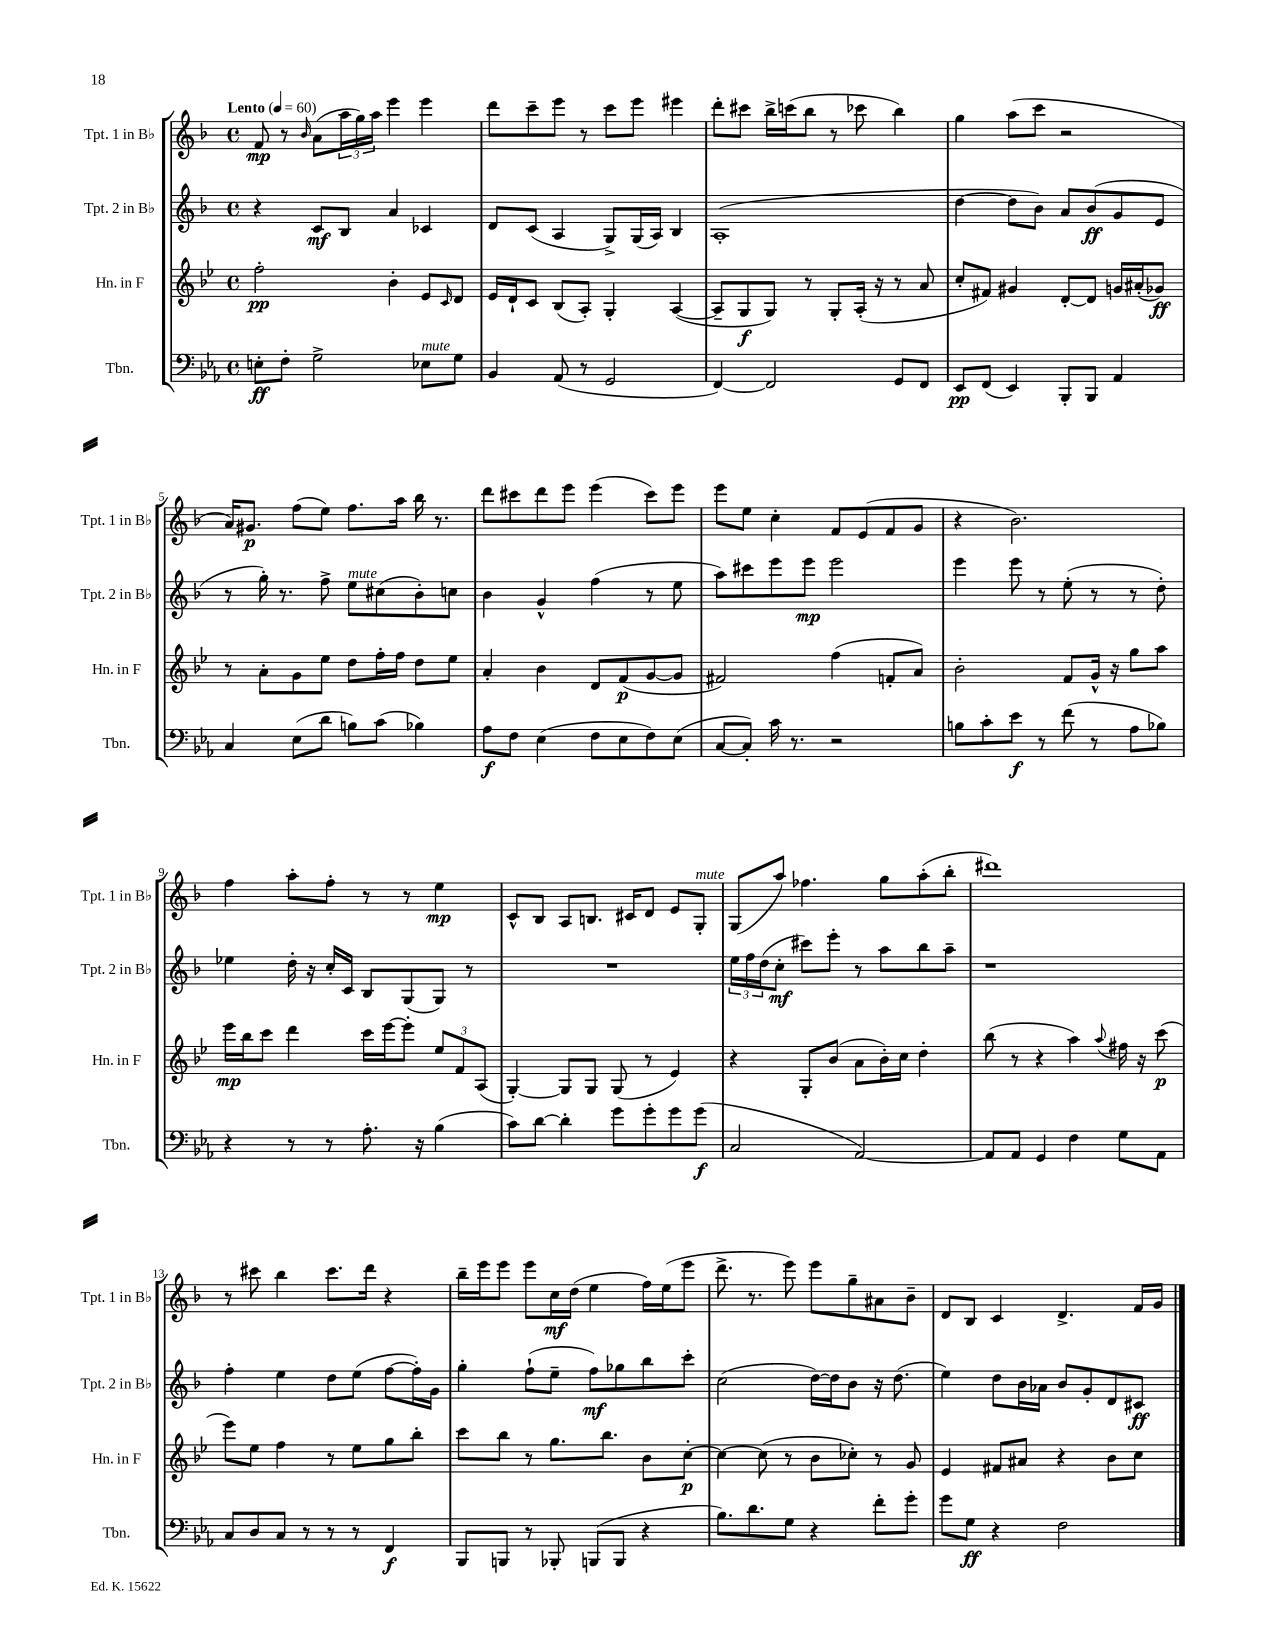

**kern	**kern	**kern	**kern
*staff4	*staff3	*staff2	*staff1
*clefF4	*clefG2	*clefG2	*clefG2
*k[b-e-a-]	*k[b-e-]	*k[b-]	*k[b-]
*M4/4	*M4/4	*M4/4	*M4/4
*met(c)	*met(c)	*met(c)	*met(c)
*MM60	*MM60	*MM60	*MM60
8E'	2ff'	4r	8f
8F'	.	.	8r
.	.	.	16qqb-
2G^	.	8c	(8a
.	.	8B-	24aa
.	.	.	24gg)
.	.	.	24aa
.	4b-'	4a	4eee
8E-	8e-	4c-	4eee
.	16qqc	.	.
8G	8d	.	.
=	=	=	=
4BB-	16e-	8d	8ddd
.	16d`	.	.
.	8c	(8c	8ccc~
(8AA-	(8B-	4A	8eee
8r	8A')	.	8r
2GG	4G'	8G^)	8ccc
.	.	(16G	8eee
.	.	16A)	.
.	([4A	4B-	4eee#
=	=	=	=
[4FF)	8A~]	(1A'	8ddd'
.	8G	.	8ccc#
2FF]	8G)	.	16bb-^
.	.	.	(16ccc
.	8r	.	8bb-
.	8G'	.	8r
.	(16A'	.	8ccc-
.	16r	.	.
8GG	8r	.	4bb-)
8FF	8a	.	.
=	=	=	=
8EE-	8cc'	[4dd	4gg
(8FF	8f#)	.	.
4EE-)	4g#	8dd]	(8aa
.	.	8b-)	8ccc
8BBB-'	[8d'	8a	2r
8BBB-	8d]	(8b-	.
4AA-	16g	8g	.
.	(16a#'	.	.
.	8g-)	8e	.
=	=	=	=
4C	8r	8r	16a)
.	.	.	8.g#
.	8a'	16gg')	.
.	.	8.r	.
(8E-	8g	.	(8ff
8d	8ee-	8ff^	8ee)
8B)	8dd	8ee	8.ff
(8c	16ff'	(8cc#	.
.	16ff	.	16aa
4B-)	8dd	8b-')	16bb-
.	.	.	8.r
.	8ee-	8cc	.
=	=	=	=
8A-	4a'	4b-	8ddd
8F	.	.	8ccc#
(4E-	4b-	4g^^	8ddd
.	.	.	8eee
8F	8d	(4ff	(4eee
8E-	(8f	.	.
8F)	[8g	8r	8ccc#)
(8E-	8g]	8ee	8eee
=	=	=	=
[8C	2f#)	8aa)	8eee
8C'])	.	8ccc#	8ee
16c	.	8eee	4cc'
8.r	.	.	.
.	.	8eee	.
2r	(4ff	2eee	8f
.	.	.	(8e
.	8f'	.	8f
.	8a)	.	8g
=	=	=	=
8B	2b-'	4eee	4r
8c'	.	.	.
8e-	.	8eee	2.b-)
8r	.	8r	.
(8f	8f	(8ee'	.
8r	16g^^	8r	.
.	16r	.	.
8A-	8gg	8r	.
8B-)	8aa	8dd')	.
=	=	=	=
4r	16eee-	4ee-	4ff
.	16bb-	.	.
.	8ccc	.	.
8r	4ddd	16dd'	8aa'
.	.	16r	.
8r	.	16cc'	8ff'
.	.	16c	.
8.A-'	16ccc	8B-	8r
.	[16eee-	.	.
.	8eee-']	(8G	8r
16r	.	.	.
(4B-	12ee-	8G)	4ee
.	12f	.	.
.	.	8r	.
.	(12A	.	.
=	=	=	=
8c)	[4G')	1r	8c^^
[8d	.	.	8B-
4d']	8G]	.	8A
.	8G	.	8.B
8g	(8G	.	.
.	.	.	16c#
8g'	8r	.	8d
8g	4e-)	.	8e
(8g	.	.	8G'
=	=	=	=
2C	4r	24ee	(8G
.	.	24ff	.
.	.	(24dd	.
.	.	8cc'	8aa)
.	8G'	8ccc#)	4.ff-
.	(8b-	8eee'	.
[2AA-)	8a	8r	.
.	16b-')	8aa	8gg
.	16cc	.	.
.	4dd'	8bb-	(8aa'
.	.	8aa~	8bb-'
=	=	=	=
8AA-]	(8bb-	1r	1ddd#)
8AA-	8r	.	.
4GG	4r	.	.
4F	4aa)	.	.
.	8qqaa	.	.
8G	16ff#	.	.
.	16r	.	.
8AA-	(8ccc	.	.
=	=	=	=
8C	8eee-)	4ff'	8r
8D	8ee-	.	8ccc#
8C	4ff	4ee	4bb-
8r	.	.	.
8r	8r	8dd	8.ccc#
8r	8ee-	(8ee	.
.	.	.	16ddd
4FF	8gg	[8ff	4r
.	8bb-'	16ff'])	.
.	.	16g	.
=	=	=	=
8BBB-	8ccc	4gg'	16bb-~
.	.	.	16eee
8BBB	8bb-	.	8eee
8r	8r	(8ff`	8eee
8BBB-'	8.gg	8ee~	16cc
.	.	.	(16dd
(8BBB	.	8ff)	4ee
.	8.bb-	.	.
8BBB	.	8gg-	.
4r	8b-	8bb-	16ff)
.	.	.	(16ee
.	[8cc'	8ccc'	8eee
=	=	=	=
8.B-)	4cc_	(2cc	8.ddd^
8.d	.	.	8.r
.	(8cc]	.	.
8G	8r	.	8eee)
4r	8b-	[16dd)	8eee
.	.	16dd]	.
.	8cc-')	8b-	8gg~
8f'	8r	16r	8a#
.	.	(8.dd	.
8g'	8g	.	8b-~
=	=	=	=
8g	4e-	4ee)	8d
8G	.	.	8B-
4r	8f#	8dd	4c
.	8a#	16b-	.
.	.	16a-	.
2F	4r	8b-	4.d^
.	.	8g'	.
.	8b-	8d	.
.	8cc	8c#	16f
.	.	.	16g
==	==	==	==
*-	*-	*-	*-
